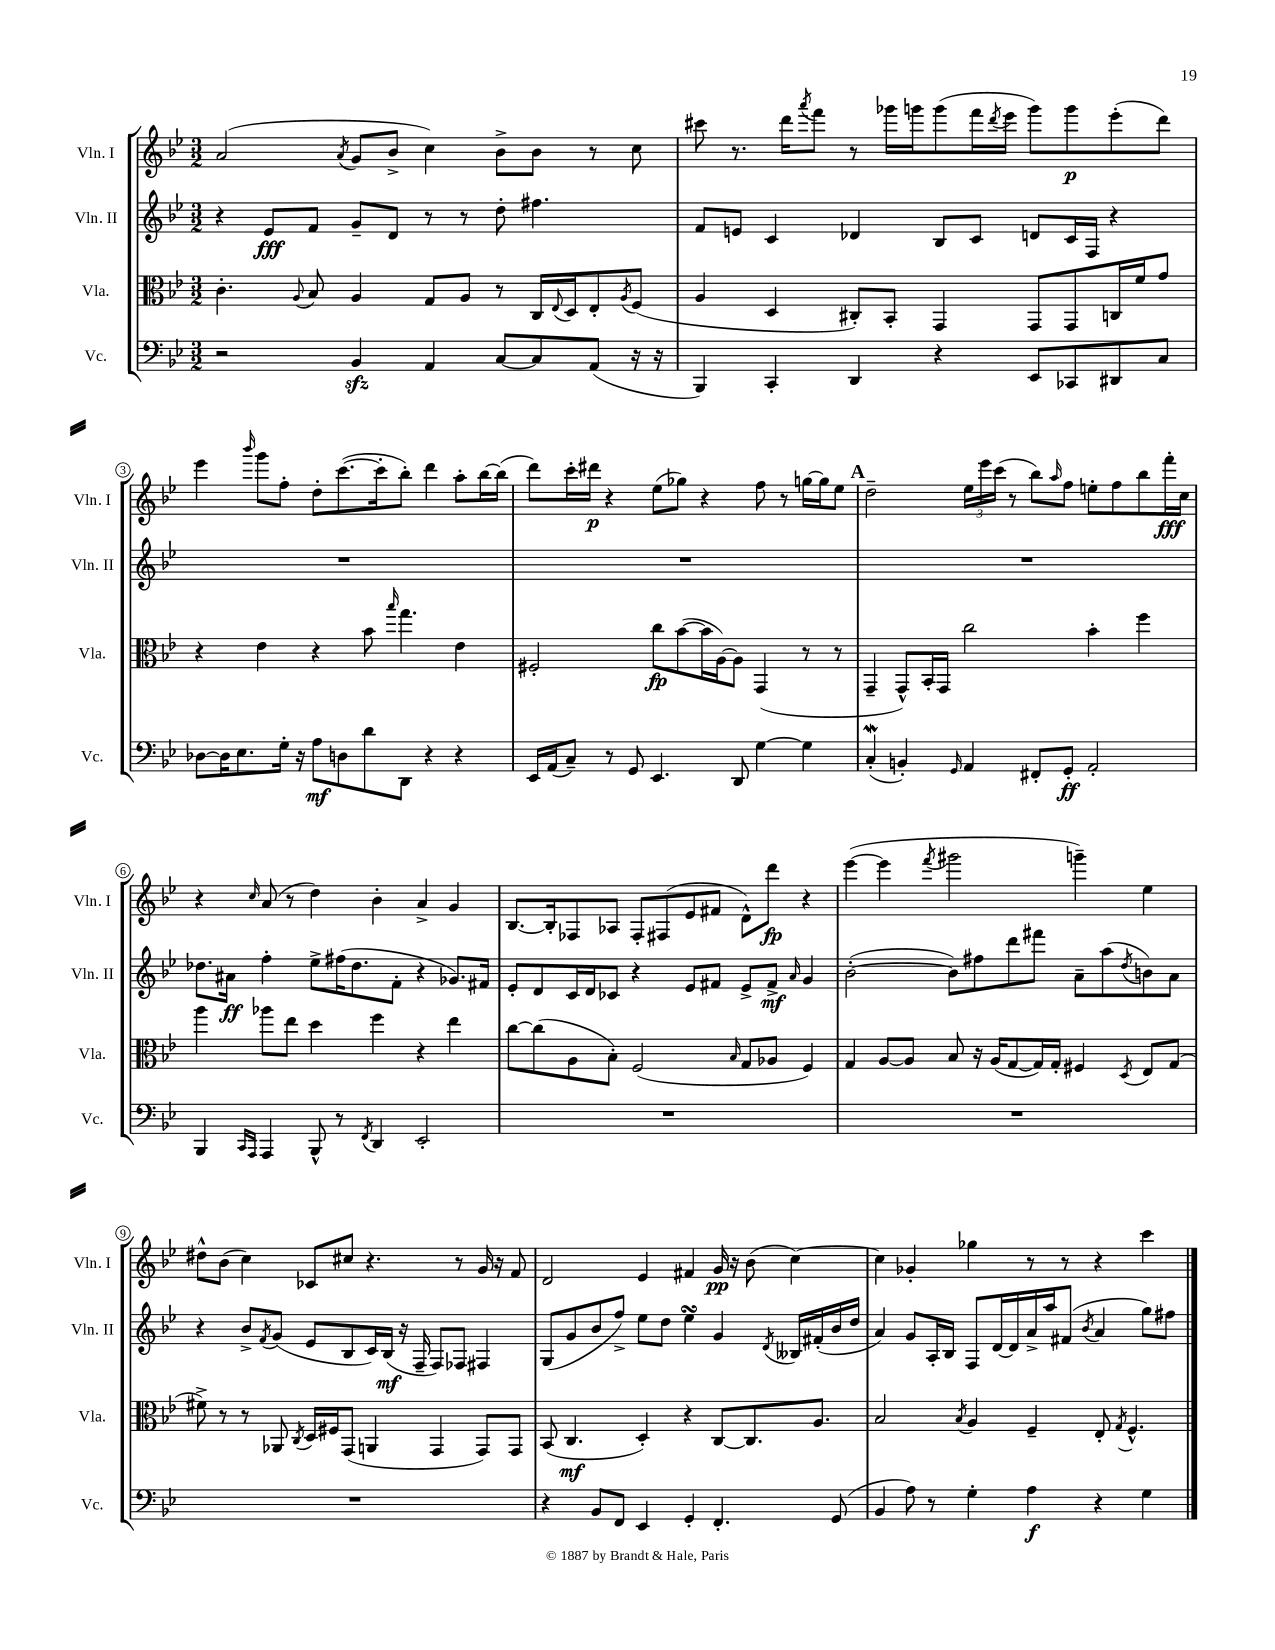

**kern	**kern	**kern	**kern
*staff4	*staff3	*staff2	*staff1
*clefF4	*clefC3	*clefG2	*clefG2
*k[b-e-]	*k[b-e-]	*k[b-e-]	*k[b-e-]
*M3/2	*M3/2	*M3/2	*M3/2
2r	4.c'	4r	(2a
.	.	8e-	.
.	8qqA	.	.
.	8B-	8f	.
.	.	.	8qa
4BB-	4A	8g~	8g
.	.	8d	8b-^
4AA	8G	8r	4cc)
.	8A	8r	.
[8C	8r	8dd'	8b-^
8C]	16C	4.ff#	8b-
.	8qqE-	.	.
.	16D	.	.
(8AA	8E-'	.	8r
.	8qA	.	.
16r	(8F	.	8cc
16r	.	.	.
=	=	=	=
4BBB-)	4A	8f	8ccc#
.	.	8e	8.r
4CC'	4D	4c	.
.	.	.	16ddd
.	.	.	8qaaa
.	.	.	8fff
4DD	8C#')	4d-	8r
.	8BB-'	.	16ggg-
.	.	.	16ggg
4r	4GG	8B-	(8ggg
.	.	8c	16fff
.	.	.	8qddd
.	.	.	16eee-
8EE-	8GG	8d	8ggg)
8CC-	8GG	16c	8ggg
.	.	16F	.
8DD#	16C	4r	(8eee-'
.	16f	.	.
8C	8g	.	8ddd)
=	=	=	=
[8D-	4r	1.r	4eee-
16D-]	.	.	.
8.E-	.	.	.
.	.	.	16qqbbb-
.	4e-	.	8ggg
16G'	.	.	8ff'
16r	.	.	.
8A	4r	.	8dd'
8D	.	.	([8.ccc
8d	8b-	.	.
.	.	.	16ccc']
.	16qqbb-	.	.
8DD	4.gg	.	8bb-')
4r	.	.	4ddd
4r	4e-	.	8aa'
.	.	.	[16bb-
.	.	.	(16bb-]
=	=	=	=
16EE-	2F#'	1.r	8ddd)
(16AA	.	.	.
8C~)	.	.	16ccc'
.	.	.	16ddd#
8r	.	.	4r
8GG	.	.	.
4.EE-	8cc	.	(8ee-
.	([8b-	.	8gg-)
.	16b-]	.	4r
.	[16A)	.	.
8DD	8A]	.	.
[4G	(4GG	.	8ff
.	.	.	8r
4G]	8r	.	[16gg
.	.	.	16gg]
.	8r	.	8ee-
=	=	=	=
(4C'	4GG~	1.r	2dd~
4BB')	8GG^^)	.	.
.	16BB-'	.	.
.	16GG	.	.
16qqGG	.	.	.
4AA	2cc	.	24ee-
.	.	.	24eee-
.	.	.	(24ccc
.	.	.	8r
8FF#'	.	.	8bb-)
.	.	.	16qqaa
8GG'	.	.	8ff
2AA'	4b-'	.	8ee'
.	.	.	8ff
.	4ff	.	8bb-
.	.	.	16fff'
.	.	.	16cc
=	=	=	=
4BBB-	4aa	8.dd-	4r
.	.	16a#	.
16qqCC	.	.	.
16qqAAA	.	.	16qqcc
4AAA	8aa-	4ff'	(8a
.	8ee-	.	8r
8BBB-^^	4dd	8ee-^	4dd)
8r	.	(16ff#	.
.	.	8.dd-	.
8qFF	.	.	.
4DD	4ff	.	4b-'
.	.	8f'	.
2EE-'	4r	4r	4a^
.	4ee-	8.g-)	4g
.	.	16f#	.
=	=	=	=
1.r	[8cc	8e-'	[8.B-
.	(8cc]	8d	.
.	.	.	16B-']
.	8A	16c	8F-
.	.	16d	.
.	8B-')	8c-	8A-
.	(2F	4r	8F-'
.	.	.	(8F#
.	.	8e-	8e-
.	.	8f#	8f#
.	16qqB-	.	.
.	8G	8e-^	8d^^)
.	8A-	8f#^	8ddd
.	.	16qqa	.
.	4F)	4g	4r
=	=	=	=
1.r	4G	([2b-'	([4eee-
.	[8A	.	4eee-]
.	8A]	.	.
.	.	.	8qfff
.	8B-	8b-])	2ggg#
.	16r	8ff#	.
.	(16A	.	.
.	[8G	8ddd	.
.	16G])	8fff#	.
.	16G'	.	.
.	4F#	8a~	4ggg~)
.	.	(8aa	.
.	8qD	8qdd	.
.	8E-	8b)	4ee-
.	(8G	8a	.
=	=	=	=
1.r	8f#^)	4r	8dd#^^
.	8r	.	(8b-
.	8r	8b-^	4cc)
.	.	8qf	.
.	8AA-	(8g	.
.	8qC	.	.
.	16D	8e-	8c-
.	16F#	.	.
.	(8GG	8B-	8cc#
.	4AA	16c)	4.r
.	.	(16B-	.
.	.	16r	.
.	.	16F~	.
.	4GG	8F)	.
.	.	8F-	8r
.	8GG)	4F#	16g
.	.	.	16r
.	8GG	.	8f
=	=	=	=
4r	(8BB-	(8G	2d
.	4.C	8g	.
8BB-	.	8b-	.
8FF	.	8ff^)	.
4EE-	4D')	8ee-	4e-
.	.	8dd	.
4GG'	4r	4ee-	4f#
4.FF'	[8C	4g	16g
.	.	.	16r
.	8.C]	.	(8b-
.	.	8qd	.
.	.	16B--	[4cc)
.	8.A	(16f#'	.
(8GG	.	16b-	.
.	.	16dd	.
=	=	=	=
4BB-	2B-	4a)	4cc]
8A)	.	8g	4g-'
8r	.	16A'	.
.	.	16B-	.
.	8qB-	.	.
4G'	4A	8F	4gg-
.	.	[16d	.
.	.	16d]	.
4A	4F~	16a^	8r
.	.	16aa	.
.	.	(8f#	8r
.	.	8qb-	.
4r	8E-'	4a	4r
.	8qG	.	.
.	4.F^^	.	.
4G	.	8gg)	4ccc
.	.	8ff#	.
==	==	==	==
*-	*-	*-	*-
